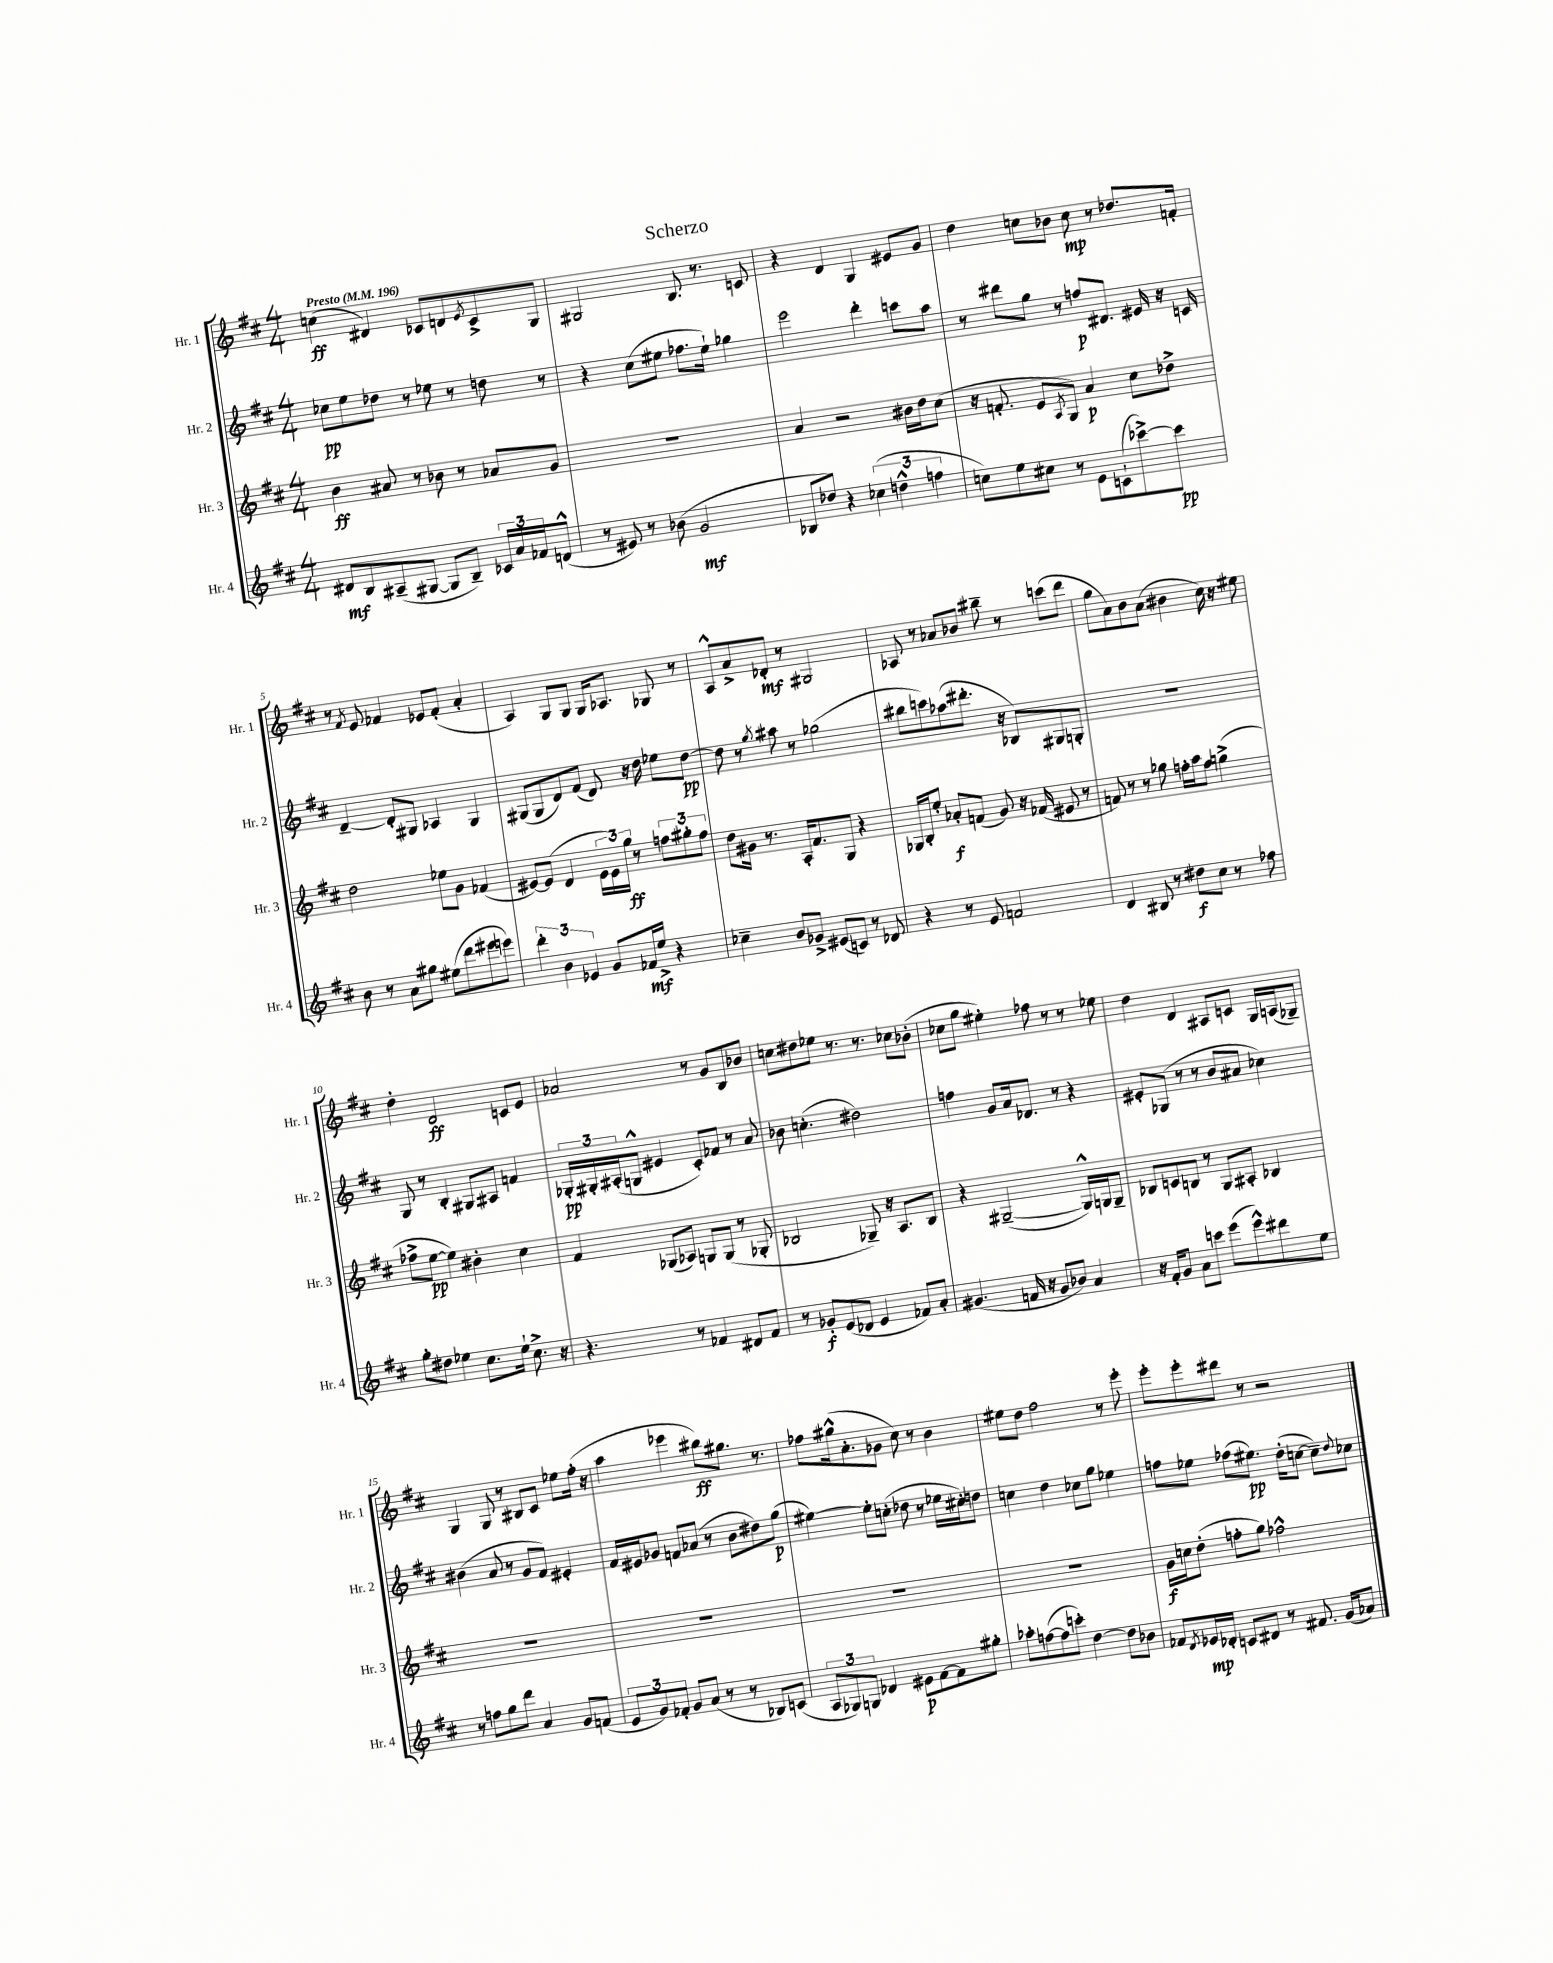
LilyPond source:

\header { title = "Scherzo" }
<<
\new StaffGroup <<
\new Staff = "s0" \with { instrumentName = "Hr. 1" shortInstrumentName = "Hr. 1" } {
    \clef treble \key d \major \numericTimeSignature \time 4/4 \tempo "Presto" 4 = 196
    c''4\ff( dis'4) ces'8 d'8 \acciaccatura { e'8 } ces'8-> g8 |
    gis2 b8. r8. c'8 |
    r4 d'4 g4 eis'8 g'8 |
    d''4 c''8 bes'8 c''8\mp r8 des''8. f'16-. |
    r8 \acciaccatura { fis'8 } e'8 fes'4 ees'8 fes'8-.( a'4-. |
    a4) g8 g8 g16 aes8. ges8 r8 |
    a8-^ a'8-> des'8-.\mf r8 gis2 |
    aes8 r8 aes'8 bes'8 bis''8-- r8 c'''8( d'''8 |
    g''8 a'8) b'8 a'8( bis'4 cis''16) r16 eis''8 |
    d''4-. d'2\ff c'8 e'8 |
    aes'2 r8 g'8 b8 bes'8 |
    c''8 dis''8 ees''8 r8. r8. ces''8 bes'8-.( |
    ces''8 g''8 eis''4-.) fes''8 r8 r8 ees''8 |
    d''4 d'4 ais8 c'8 g16 a16( ges8--) |
    g4 g8 r8 bis8 cis'8 ees''8 fis''16-.( r16 |
    a''4 ees'''4 bis''8\ff) gis''8. r8. |
    fes''8 gis''16-^( a'8.-. ges'8 cis''8) r8 b'4 |
    eis''8 d''8 fis''2 r8 e'''8-. |
    e'''8-. e'''8-. dis'''8 r8 r2 \bar "|." |
}
\new Staff = "s1" \with { instrumentName = "Hr. 2" shortInstrumentName = "Hr. 2" } {
    \clef treble \key d \major \numericTimeSignature \time 4/4
    ces''8\pp e''8 des''8 r8 ees''8 r8 d''8 r8 |
    r4 cis''8( eis''8 fes''8. eis''16-!) ges''4 |
    e'''2 d'''4-. c'''8 a''8 |
    r8 dis'''8 g''8 r8 f''8\p dis'8. eis'16 r16 c'16 |
    d'4~-- d'8-. gis8 aes4 gis4 |
    gis8( gis8 d'8) fis'8( d'8) r16 d''16 ees''8 d''8~\pp |
    d''8 r8 \acciaccatura { g''8 } ais''8 r8 ges''2( |
    bis''8 c'''8) aes''8( dis'''8.-. r16 bes8) gis8 g8-. |
    R1 |
    g8 r8 b4-. gis8 ais8 f'4 |
    \tuplet 3/2 { ges16-.\pp gis16-. ais16-.( } g8-^ eis'4 cis'8-.) fes'8 r8 a'8 |
    bes'8 c''4.-.( dis''2) |
    f''4 g'8 a'16 des'8. r8 r4 |
    eis'8-. ges8( r8 r8 b'8 ais'8 ces''4) |
    bis'4( a'8 r8 g'8 fis'8) eis'4-. |
    fis'16 eis'16 ges'8 f'8 aes'8( r8 b'8 dis''8) g''8\p( |
    eis''4~) eis''8-. c''8-.( des''8 r8 ees''16 cis''16-.) d''8 |
    c''4 d''4 ces''8 g''8 ees''4 |
    f''8 ees''8 fes''8( eis''8.\pp) d''16-.( c''8~ c''8--) \appoggiatura { d''8 } ces''8 \bar "|." |
}
\new Staff = "s2" \with { instrumentName = "Hr. 3" shortInstrumentName = "Hr. 3" } {
    \clef treble \key d \major \numericTimeSignature \time 4/4
    b'4\ff ais'8 r8 bes'8 r8 aes'8 g'8 |
    r1 |
    a'4 r2 bis'16 d''16 cis''8( |
    r16 f'8.-. e'8 \acciaccatura { a8 } g8) a'4\p cis''8 des''8-> |
    d''2 ees''8 g'8 fes'4( |
    eis'8~) eis'8( d'4 \tuplet 3/2 { eis'16 eis'16) g''16\ff } r8 \tuplet 3/2 { f''8 gis''8-. f''8 } |
    d''8 gis'16 r8. a16-. fis'8. g8 r4 |
    ges16 b16-. e''8-. aes'8-.\f f'8( g'8) r16 fes'16( eis'8 r8 |
    f'8) r8 r8 ges''8 f''16-. a''16 f''8 g''4->( |
    fes''8-> e''8~\pp e''4) bis'4-. cis''4 |
    fis'4 ges8( aes8) g8 g8( r8 ges8-. |
    bes2 ges8--) r16 a8. bes8 |
    r4 gis2~--( gis16-^) g16 g8-- |
    bes8 c'8 b8 r8 g8 ais8-. bes4 |
    R1 |
    R1 |
    R1 |
    R1 |
    g'16\f c''16 d''8-.( f''8-. g''8) fes''2-^ \bar "|." |
}
\new Staff = "s3" \with { instrumentName = "Hr. 4" shortInstrumentName = "Hr. 4" } {
    \clef treble \key d \major \numericTimeSignature \time 4/4
    dis'8\mf b8 ais8--( gis8~ gis8 b8--) \tuplet 3/2 { ces'16 a'16 fes'16 } d'8-^( |
    r8 eis'8) r8 bes'8( g'2\mf |
    bes8 des''8) r4 \tuplet 3/2 { ces''4( d''4-^ f''4 } |
    c''8) e''8 cis''8 r8 e'8 c'8-!( ces'''8~->) ces'''8\pp |
    b'8 r8 a'8 gis''8 eis''8( d'''8 eis'''8 e'''8) |
    \tuplet 3/2 { d'''4-. b'4 ees'4 } g'8 fes'16\mf e''16-> r4 |
    ces''4-- b'8 ges'8-> eis'8( c'8) r8 des'8 |
    r4 r8 e'8 f'2 |
    d'4 bis8 r8 dis''8\f cis''8 r8 fes''8 |
    g''8-. dis''8 ees''4 cis''8. ees''16-! cis''8.-> r16 |
    r4. r8 fes'4 dis'8 fes'8 |
    r8 ges'8-.\f e'8( des'8 e'4 fes'8) a'8-. |
    gis'4.( f'16 r16 gis'8 bes'8) a'4 |
    r16 fis'16-. g'8 a'8 c'''8 e'''8( e'''8-^) dis'''8 e''8 |
    r8 f''8 g''8 d'''8 a'4 g'8 f'8( |
    \tuplet 3/2 { e'8 g'8) fes'8-. } g'8 a'8( r8 r8 bes8) c'8( |
    \tuplet 3/2 { a8 ges8) g8 } des'4 eis'8\p fis'8~ fis'8 gis''8-. |
    aes''8-. f''8~( f''8 c'''8-.) d''4~ d''8 bes'8 |
    fes'8 \acciaccatura { d'8 } ees'16\mp des'16-. c'8 dis'8 r8 fis'8. g'16( aes'8) \bar "|." |
}
>>
>>
